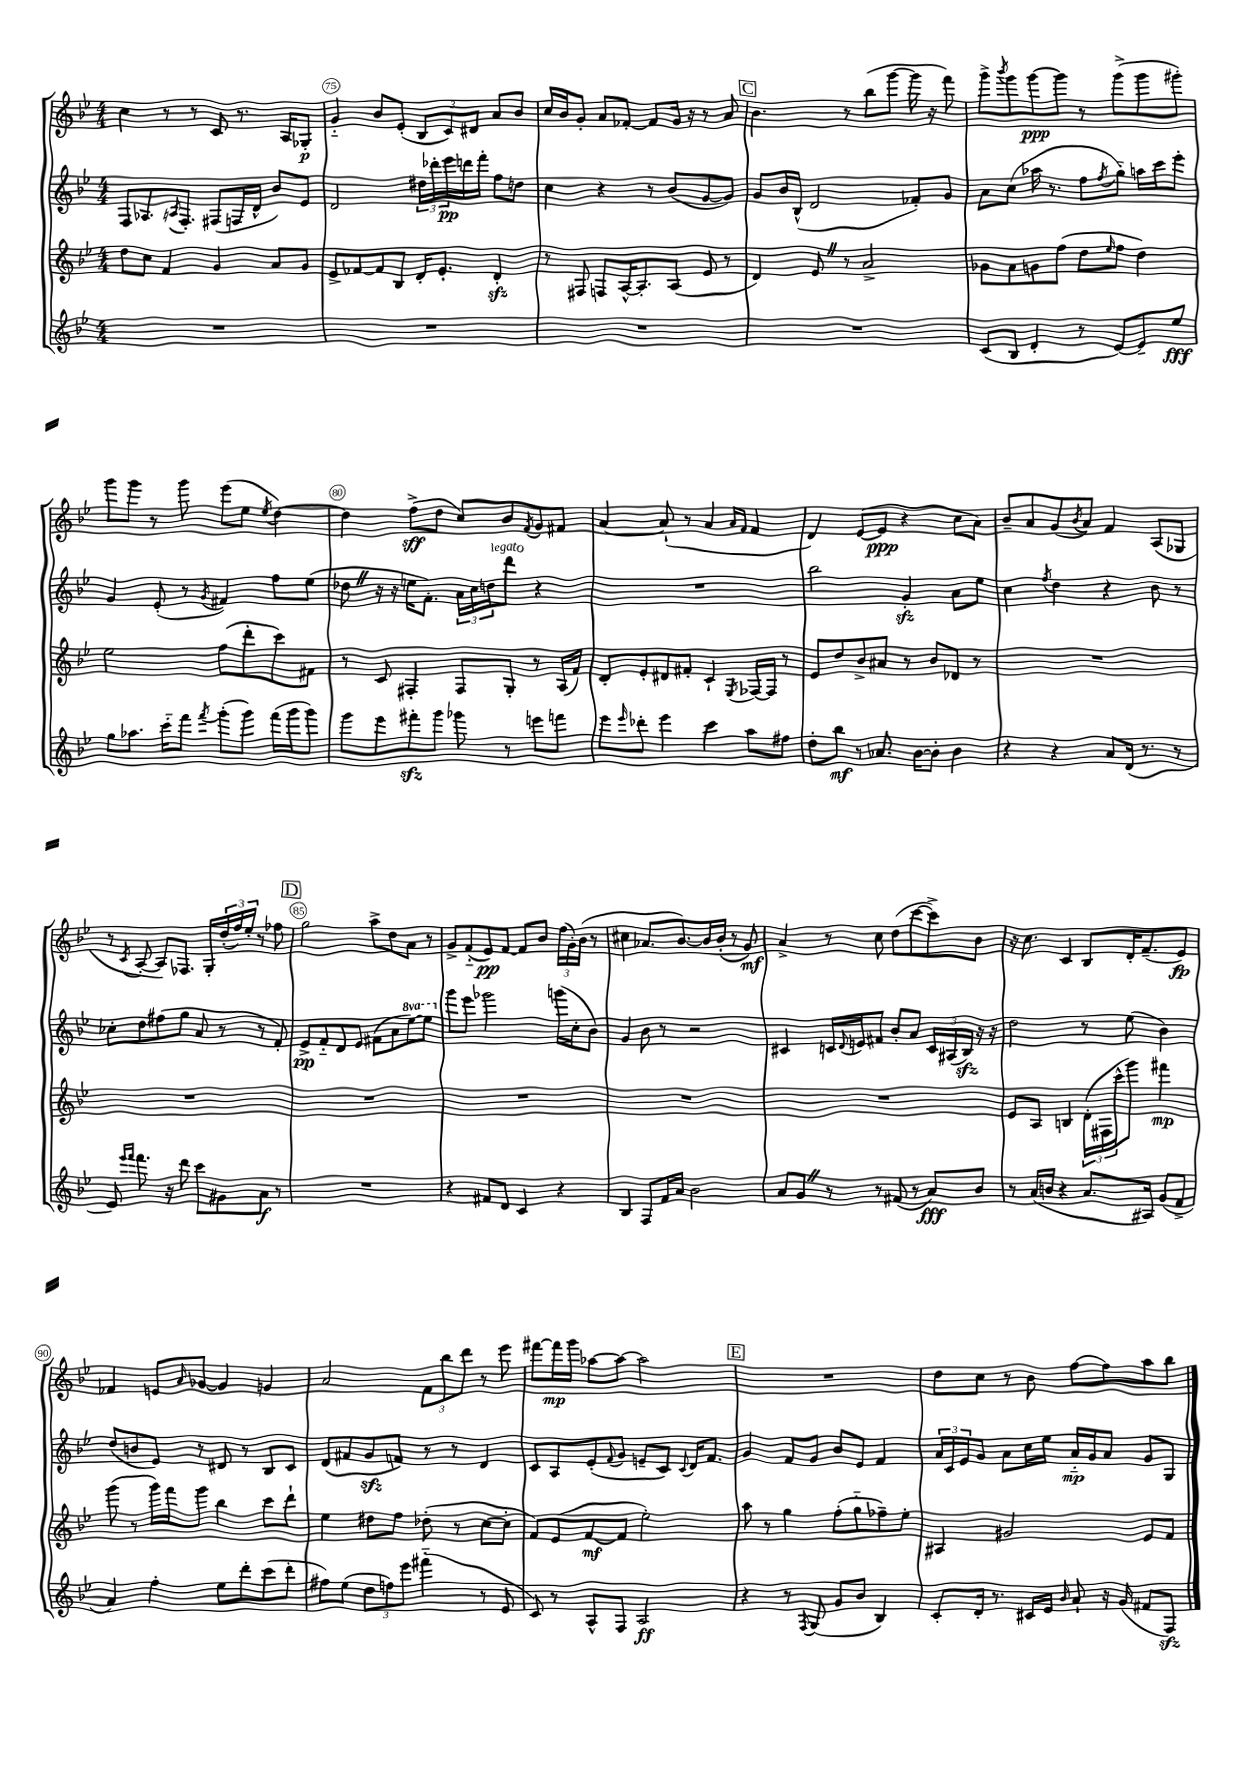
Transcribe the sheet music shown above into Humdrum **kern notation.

**kern	**dynam	**kern	**dynam	**kern	**dynam	**kern	**dynam
*part4	*part4	*part3	*part3	*part2	*part2	*part1	*part1
*staff4	*staff4	*staff3	*staff3	*staff2	*staff2	*staff1	*staff1
*clefG2	*	*clefG2	*	*clefG2	*	*clefG2	*
*k[b-e-]	*	*k[b-e-]	*	*k[b-e-]	*	*k[b-e-]	*
*M4/4	*	*M4/4	*	*M4/4	*	*M4/4	*
=74	=74	=74	=74	=74	=74	=74	=74
1r	.	8dd\L	.	8F/L	.	4cc\	.
.	.	8cc\J	.	8.A-X/	.	.	.
.	.	4f/	.	.	.	8r	.
.	.	.	.	8qAn/	.	.	.
.	.	.	.	8.F'/J	.	.	.
.	.	.	.	.	.	8r	.
.	.	4g/	.	(8F#X/L	.	8c/	.
.	.	.	.	16Fn/L	.	8.r	.
.	.	.	.	16d^^/JJ	.	.	.
.	.	8a/L	.	8b-/L)	.	.	.
.	.	.	.	.	.	16A/KL	.
.	.	8g/J	.	8e-/J	.	8G-X'/J	p
=75	=75	=75	=75	=75	=75	=75	=75
1r	.	8e-^/L	.	2d/	.	4g/	.
.	.	[8f-X/	.	.	.	.	.
.	.	8f-/]	.	.	.	8b-/L	.
.	.	8B-/J	.	.	.	(8e-'/J	.
.	.	16d'/KL	.	24dd#X\LL	.	12B-/L	.
.	.	.	.	24ddd-X'\	.	.	.
.	.	8.e-'/J	.	.	.	.	.
.	.	.	.	24eee-\	pp	12c/)	.
.	.	.	.	16dddn\	.	.	.
.	.	.	.	.	.	12d#X/J	.
.	.	.	.	16fff'\JJ	.	.	.
.	.	4dzz'/	.	8ff\L	.	8a/L	.
.	.	.	.	8ddn\J	.	8b-/J	.
=76	=76	=76	=76	=76	=76	=76	=76
1r	.	8r	.	4cc\	.	16cc/LL	.
.	.	.	.	.	.	16b-/J	.
.	.	8F#X/	.	.	.	8g'/J	.
.	.	8Fn/L	.	4r	.	8a/L	.
.	.	[16A^^/K	.	.	.	[8f-X'/J	.
.	.	8.A'/]	.	.	.	.	.
.	.	.	.	8r	.	8f-/L]	.
.	.	(8A/J	.	(8b-/L	.	16g/Jk	.
.	.	.	.	.	.	16r	.
.	.	8e-/	.	[8g/	.	8r	.
.	.	8r	.	8g/J])	.	8a/	.
!!LO:REH:place=s1:t=C
=77	=77	=77	=77	=77	=77	=77	=77
1r	.	4d/)	.	8g/L	.	4.b-\	.
.	.	.	.	16b-/L	.	.	.
.	.	.	.	(16B-^^/JJ	.	.	.
.	.	8e-Z/	.	2d/	.	.	.
.	.	8r	.	.	.	8r	.
.	.	2a^/	.	.	.	(8bb-\L	.
.	.	.	.	.	.	[8ggg\J	.
.	.	.	.	8f-X'/L)	.	16ggg\]	.
.	.	.	.	.	.	16r	.
.	.	.	.	8g/J	.	8fff\)	.
=78	=78	=78	=78	=78	=78	=78	=78
(8c/L	.	8g-X\L	.	8a\L	.	8ggg^\L	.
.	.	.	.	.	.	8qbbb-/	.
8B-/J	.	8a\	.	(8cc\J	.	8ggg\	.
4d'/	.	8gn\	.	16aa-X\	.	[8ggg\	ppp
.	.	.	.	8.r	.	.	.
.	.	(8ff\J	.	.	.	8ggg\J]	.
8r	.	8dd\L	.	8ff\L	.	8r	.
.	.	16qqee-/	.	8qff/	.	.	.
[8e-/L)	.	8ff\J	.	8gg\J)	.	(8ggg^\L	.
8e-~/]	.	4dd\)	.	16aan\LL	.	8ggg\	.
.	.	.	.	16ccc\J	.	.	.
8ee-/J	fff	.	.	8eee-'\J	.	8ggg#X'\J)	.
!!LO:LB:g=z
=79	=79	=79	=79	=79	=79	=79	=79
8gg\L	.	2ee-\	.	4g/	.	8ggg\L	.
8.aa-X\J	.	.	.	.	.	8ggg\J	.
.	.	.	.	(8e-'/	.	8r	.
16ccc\KL	.	.	.	.	.	.	.
8fff\J	.	.	.	8r	.	8ggg\	.
8qfff/	.	.	.	8qg/	.	.	.
(8ggg'\L	.	(8ff\L	.	4f#X/)	.	(8eee-\L	.
8ggg\J)	.	8ddd'\	.	.	.	8ee-\J	.
.	.	.	.	.	.	8qee-/	.
(16fff\LL	.	8ccc\)	.	8ff\L	.	[4dd\)	.
16ggg\J	.	.	.	.	.	.	.
8ggg\J)	.	8f#X\J	.	(8ee-\J	.	.	.
=80	=80	=80	=80	=80	=80	=80	=80
8ggg\L	.	8r	.	8dd-XZ\	.	4dd\]	.
8eee-\	.	8c/	.	16r	.	.	.
.	.	.	.	16r	.	.	.
8fff#Xzz'\	.	4F#X'/	.	16een\KL	.	(8ff^\L	sff
.	.	.	.	8.f'\J)	.	.	.
8ggg\J	.	.	.	.	.	8dd\J	.
8ggg-X\	.	8F#/L	.	24a\LL	.	8cc/L)	.
.	.	.	.	24cc\	.	.	.
!	!	!	!	!LO:TX:a:i:t=legato	!	!	!
.	.	.	.	24ddn\J	.	.	.
8r	.	8G'/J	.	8ddd\J	.	8b-/	.
.	.	.	.	.	.	8qf/	.
8eeen\L	.	8r	.	4r	.	8g/	.
8fffn\J	.	(16A/LL	.	.	.	8f#X/J	.
.	.	16f/JJ)	.	.	.	.	.
=81	=81	=81	=81	=81	=81	=81	=81
8eee-\L	.	8d'/L	.	1r	.	[4a/	.
16qqeee-/	.	.	.	.	.	.	.
8ddd-X'\J	.	8e-'/	.	.	.	.	.
4eee-\	.	8d#X/	.	.	.	(8a`/]	.
.	.	8f#X'/J	.	.	.	8r	.
4ccc\	.	4c`/	.	.	.	4a/	.
.	.	.	.	.	.	16qqa/LL	.
.	.	8qE-/	.	.	.	16qqf/JJ	.
8aa\L	.	[16F-X/LL	.	.	.	4f/	.
.	.	16F-/JJ]	.	.	.	.	.
8ff#X\J	.	8r	.	.	.	.	.
=82	=82	=82	=82	=82	=82	=82	=82
8dd'\L	.	8e-/L	.	2bb-\	.	4d/)	.
8bb-\J	mf	8dd/	.	.	.	.	.
8r	.	8b-^/	.	.	.	([8e-/L	.
8.a-X/	.	8a#X/J	.	.	.	8e-/J]	ppp
.	.	8r	.	4gzz'/	.	4r	.
[16b-\KL	.	.	.	.	.	.	.
8b-'\J]	.	8b-/L	.	.	.	.	.
4b-\	.	8d-X/J	.	8a\L	.	8cc\L	.
.	.	8r	.	8ee-\J	.	8a\J)	.
=83	=83	=83	=83	=83	=83	=83	=83
4r	.	1r	.	4cc\	.	8b-~/L	.
.	.	.	.	.	.	8a/	.
.	.	.	.	8qff/	.	.	.
4r	.	.	.	4dd\	.	(8g/	.
.	.	.	.	.	.	8qb-/	.
.	.	.	.	.	.	8a/J)	.
8a/L	.	.	.	4r	.	4f/	.
(16d/Jk	.	.	.	.	.	.	.
8.r	.	.	.	.	.	.	.
.	.	.	.	8b-\	.	(8A/L	.
8r	.	.	.	8r	.	8G-X/J	.
!!LO:LB:g=z
=84	=84	=84	=84	=84	=84	=84	=84
8e-/)	.	1r	.	8cc-X'\L	.	8r	.
16qqeee-/LL	.	.	.	.	.	.	.
16qqfff/JJ	.	.	.	.	.	8qc/	.
8.fff\	.	.	.	8dd\	.	[8A'/	.
.	.	.	.	(8ff#X\	.	8A/L])	.
16r	.	.	.	.	.	.	.
8ddd\	.	.	.	8gg\J	.	8.F-X/J	.
8ccc\L	.	.	.	8a/	.	.	.
.	.	.	.	.	.	16G'/LL	.
8g#X\	.	.	.	8r	.	(24dd'/	.
.	.	.	.	.	.	24ff/)	.
.	.	.	.	.	.	24ee-'/JJ	.
8a\J	f	.	.	8r	.	8r	.
8r	.	.	.	8f'/)	.	8ff-X\	.
!!LO:REH:place=s1:t=D
=85	=85	=85	=85	=85	=85	=85	=85
1r	.	1r	.	8e-^/L	pp	2gg\	.
.	.	.	.	8f/	.	.	.
.	.	.	.	8d/	.	.	.
.	.	.	.	8e-/J	.	.	.
.	.	.	.	(8f#X\L	.	8aa^\L	.
.	.	.	.	8a\	.	8dd\	.
*	*	*	*	*8va	*	*	*
.	.	.	.	[8eee-\)	.	8a\J	.
.	.	.	.	8eee-\J]	.	8r	.
=86	=86	=86	=86	=86	=86	=86	=86
*	*	*	*	*X8va	*	*	*
4r	.	1r	.	8ggg\L	.	8g^/L	.
.	.	.	.	8eee-\J	.	(8f/	.
8f#X/L	.	.	.	2ggg-X\	.	8e-/)	pp
8d/J	.	.	.	.	.	[8f/J	.
4c/	.	.	.	.	.	8f/L]	.
.	.	.	.	.	.	8b-/J	.
4r	.	.	.	(16gggn\LL	.	(24ff\LL	.
.	.	.	.	.	.	24g'\)	.
.	.	.	.	16cc'\J	.	.	.
.	.	.	.	.	.	(24b-\JJ	.
.	.	.	.	8b-\J)	.	8r	.
=87	=87	=87	=87	=87	=87	=87	=87
4B-/	.	1r	.	4g/	.	4cc#X\	.
8F/L	.	.	.	8b-\	.	8.a-X/L	.
16f/L	.	.	.	8r	.	.	.
16a/JJ	.	.	.	.	.	[8.b-/)	.
2b-\	.	.	.	2r	.	.	.
.	.	.	.	.	.	16b-/L]	.
.	.	.	.	.	.	(16b-'/JJ	.
.	.	.	.	.	.	8r	.
.	.	.	.	.	.	8g/)	mf
=88	=88	=88	=88	=88	=88	=88	=88
8a/L	.	1r	.	4c#X/	.	4a^/	.
8gZ/J	.	.	.	.	.	.	.
8r	.	.	.	16cn/LL	.	8r	.
.	.	.	.	8qqd/	.	.	.
.	.	.	.	16en/J	.	.	.
8r	.	.	.	8f#X/J	.	8cc\	.
(8f#X/	.	.	.	8b-'/L	.	(8dd\L	.
8r	.	.	.	8a/J	.	[8ccc\	.
8a/L)	fff	.	.	24c/LL	.	8ccc^\])	.
.	.	.	.	(24A#X/	.	.	.
.	.	.	.	24B-zz/JJ)	.	.	.
8b-/J	.	.	.	16r	.	8b-\J	.
.	.	.	.	16r	.	.	.
=89	=89	=89	=89	=89	=89	=89	=89
8r	.	8e-/L	.	2dd\	.	16r	.
.	.	.	.	.	.	8.cc\	.
(16a/LL	.	8A/J	.	.	.	.	.
16bn/JJ	.	.	.	.	.	.	.
4r	.	4Bn/	.	.	.	4c/	.
8.a/L	.	(24d'\LL	.	8r	.	8B-/L	.
.	.	24F#X\	.	.	.	.	.
.	.	24ccc^^\J	.	.	.	.	.
.	.	8ggg\J)	.	(8ee-\	.	16d'/K	.
16A#X/Jk)	.	.	.	.	.	(8.f~/	.
(8g/L	.	4fff#X\	mp	4b-\)	.	.	.
8f^/J	.	.	.	.	.	8e-/J)	fp
!!LO:LB:g=z
=90	=90	=90	=90	=90	=90	=90	=90
4a/)	.	(8ggg\	.	(8dd/L	.	4f-X/	.
.	.	8r	.	8bn/	.	.	.
4ff'\	.	16ggg\LL)	.	8e-/J)	.	8en/L	.
.	.	16fff\J	.	.	.	.	.
.	.	.	.	.	.	16qqa/	.
.	.	8ggg\J	.	8r	.	[8g-X/J	.
8ee-\L	.	4bb-\	.	8d#X/	.	4g-/]	.
8ddd'\	.	.	.	8r	.	.	.
(8ccc\	.	8ccc\L	.	8B-/L	.	4gn/	.
8ddd'\J	.	8ddd`\J	.	8c/J	.	.	.
=91	=91	=91	=91	=91	=91	=91	=91
8ff#X\L)	.	4ee-\	.	(8d/L	.	2a/	.
(8ee-\J	.	.	.	8f#X/	.	.	.
12dd\L	.	8dd#X\L	.	8gzz/	.	.	.
12ffn\)	.	.	.	.	.	.	.
.	.	8ff\J	.	8fn/J)	.	.	.
12eee-\J	.	.	.	.	.	.	.
(4fff#X\	.	(8dd-X'\	.	8r	.	12f\L	.
.	.	.	.	.	.	12bb-\	.
.	.	8r	.	8r	.	.	.
.	.	.	.	.	.	12ddd\J	.
8r	.	[8cc\L	.	4d/	.	8r	.
8e-/	.	8cc'\J]	.	.	.	8eee-\	.
=92	=92	=92	=92	=92	=92	=92	=92
8c/)	.	8f/L)	.	8c/L	.	[8fff#X\L	.
8r	.	(8e-/	.	8A/	.	16fff#\L]	mp
.	.	.	.	.	.	16ggg\JJ	.
8A^^/L	.	[8f/	mf	(8e-'/	.	[8aa-X\L	.
.	.	.	.	8qqf/	.	.	.
8F/J	.	8f/J]	.	8g/J	.	8aa-\J_	.
2A/	ff	2ee-'\)	.	8en~/L	.	2aa-\]	.
.	.	.	.	8c/J)	.	.	.
.	.	.	.	8qqc/	.	.	.
.	.	.	.	16d/KL	.	.	.
.	.	.	.	8.f/J	.	.	.
!!LO:REH:place=s1:t=E
=93	=93	=93	=93	=93	=93	=93	=93
4r	.	8aa\	.	4g/	.	1r	.
.	.	8r	.	.	.	.	.
8r	.	4gg\	.	8f/L	.	.	.
8qF/	.	.	.	.	.	.	.
(8G/	.	.	.	8g/J	.	.	.
8g/L	.	(8ff'\L	.	8b-/L	.	.	.
8b-/J	.	8gg\	.	8e-/J	.	.	.
4B-/)	.	8ff-X~\)	.	4f/	.	.	.
.	.	8ee-'\J	.	.	.	.	.
=94	=94	=94	=94	=94	=94	=94	=94
8c'/L	.	4A#X/	.	24a/LL	.	8dd\L	.
.	.	.	.	24c/	.	.	.
.	.	.	.	24e-/J	.	.	.
16d'/Jk	.	.	.	8g/J	.	8cc\J	.
8.r	.	.	.	.	.	.	.
.	.	2g#X/	.	8a\L	.	8r	.
16c#X/LL	.	.	.	16cc\L	.	8b-\	.
16e-/JJ	.	.	.	16ee-\JJ	.	.	.
16qqb-/	.	.	.	.	.	.	.
8a`/	.	.	.	16a/LL	mp	[8ff\L	.
.	.	.	.	16g/J	.	.	.
16r	.	.	.	8a/J	.	8ff\]	.
(16g/	.	.	.	.	.	.	.
8f#X/L	.	8e-/L	.	8g/L	.	8aa\	.
8Fzz/J)	.	8f/J	.	8G/J	.	8bb-\J	.
==	==	==	==	==	==	==	==
*-	*-	*-	*-	*-	*-	*-	*-
